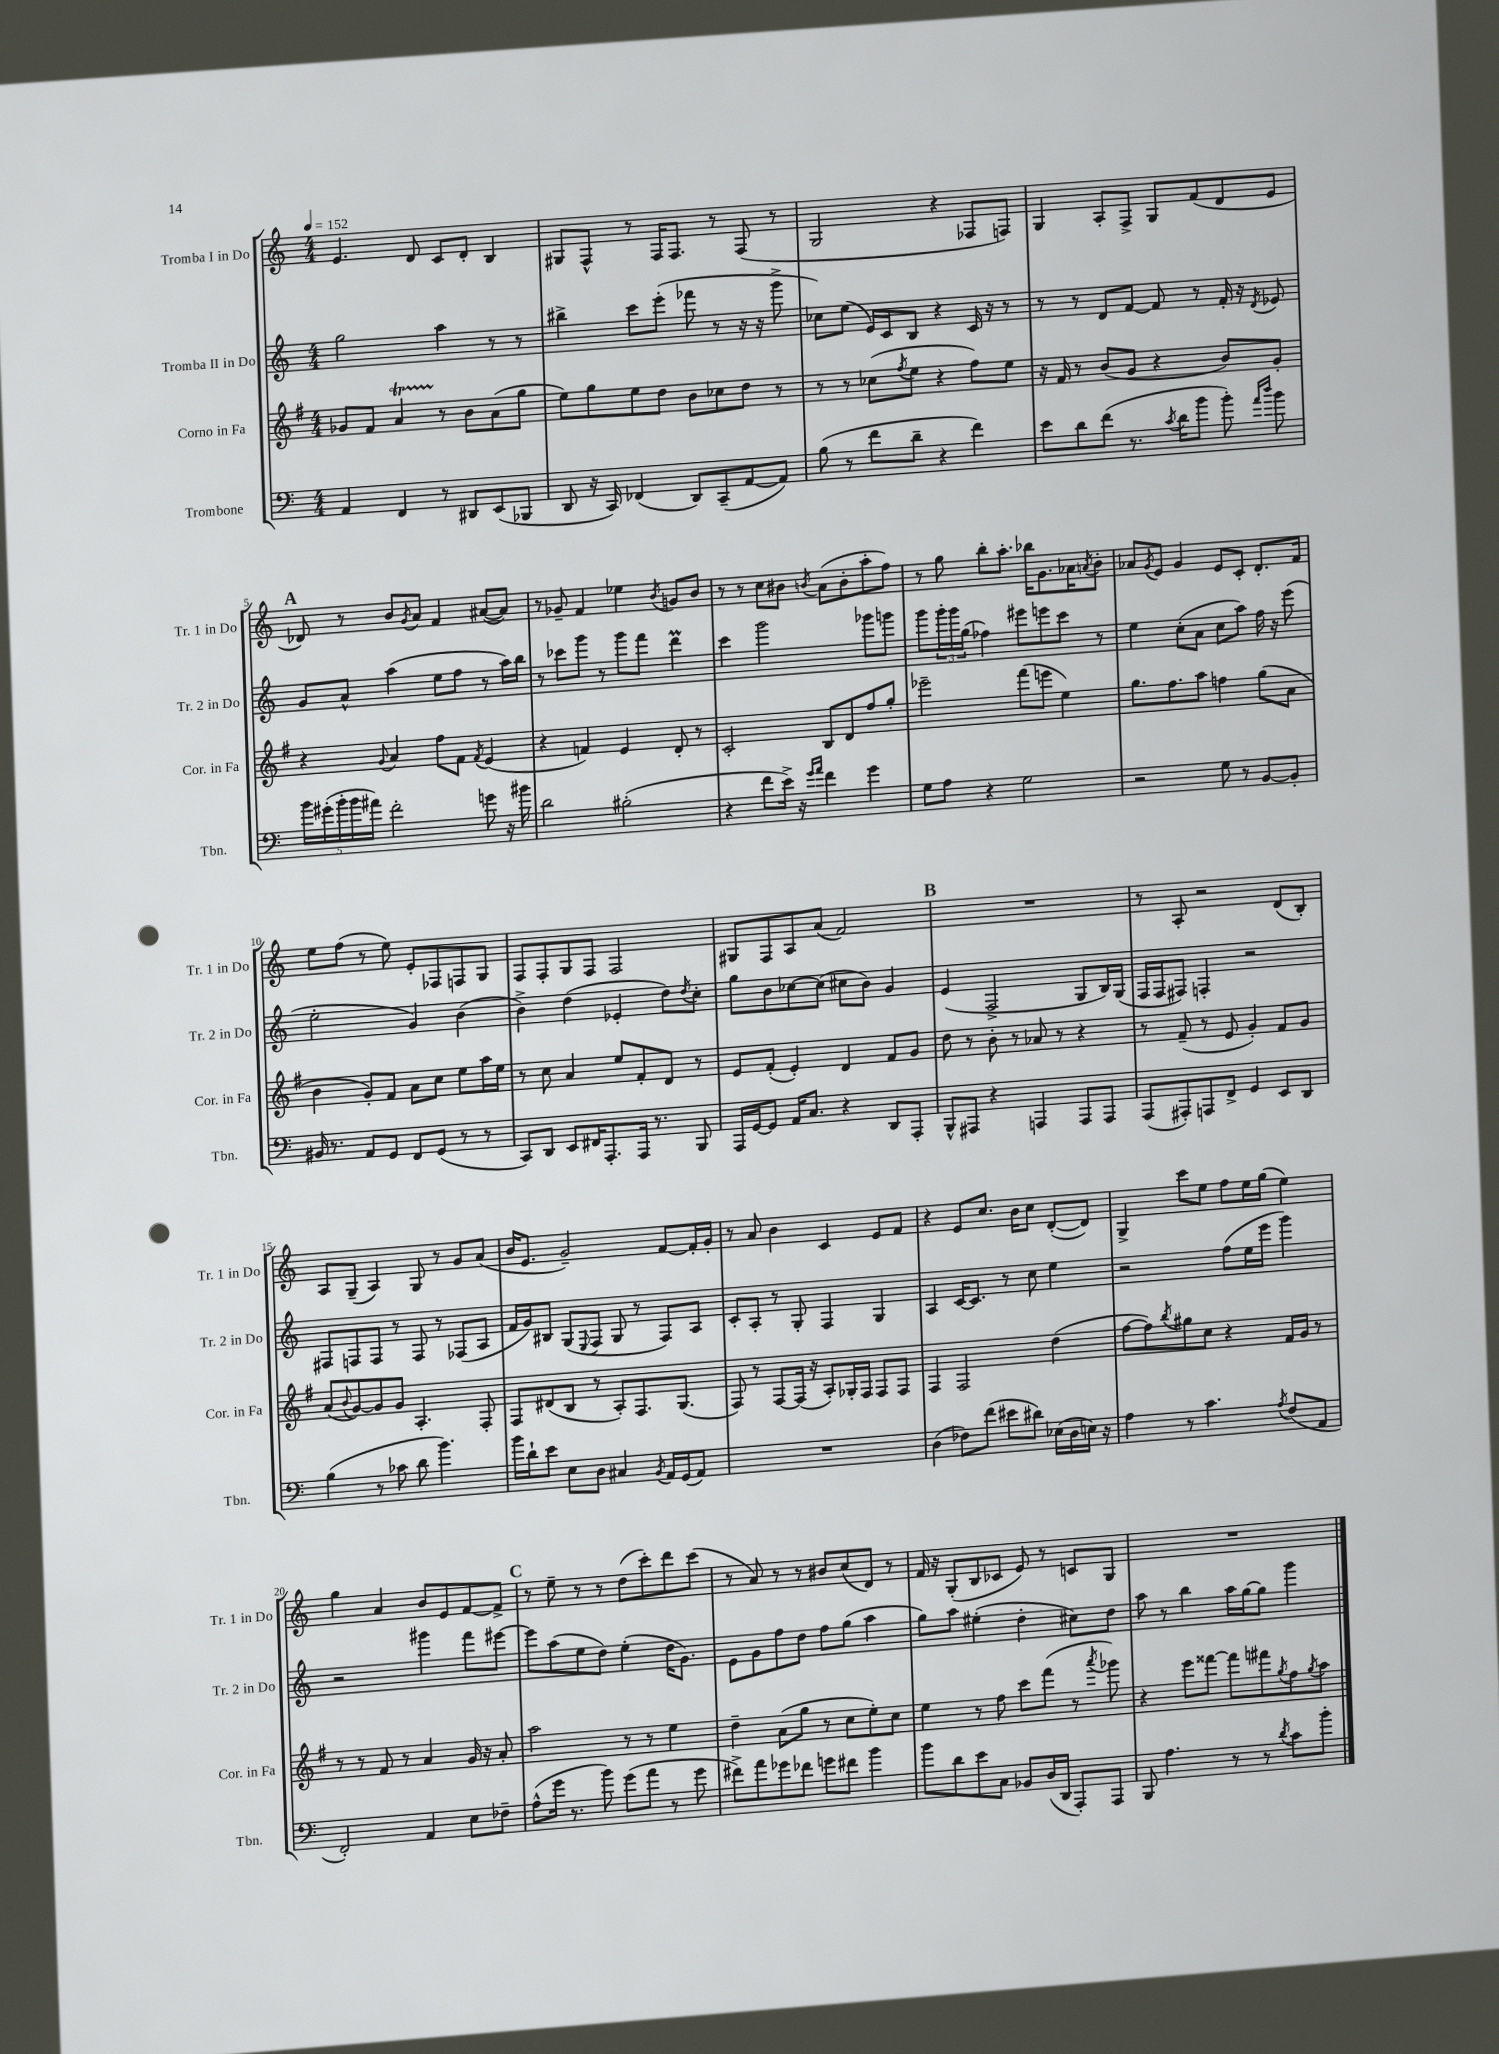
<<
\new StaffGroup <<
\new Staff = "s0" \with { instrumentName = "Tromba I in Do" shortInstrumentName = "Tr. 1 in Do" } {
    \clef treble \key c \major \numericTimeSignature \time 4/4 \tempo 4 = 152
    e'4. d'8 c'8 d'8-. b4 |
    gis8 f8-^ r8 f16 f8. r8 f8( r8 |
    g2 r4 fes8 f8) |
    g4 a8-. f8-> g8 f'8( d'8 e'8 |
    \mark \markup { \bold "A" } des'8) r8 b'8 \acciaccatura { g'8 } a'8 f'4 ais'8~( ais'8) |
    r8 ges'8-- f'4 ees''4 \acciaccatura { b'8 } g'8 b'8 |
    r8 r8 c''8 bis'8 \acciaccatura { b'8 } a'8( b'8-. a''8-. f''8) |
    r8 g''8 b''8-. a''8.-. bes''16 g'8. aes'16 \acciaccatura { a'8 } b'8-. |
    aes'8 \acciaccatura { g'8 } e'8 g'4 e'8 c'8-. d'8.-. f'16 |
    e''8 f''8( r8 e''8) e'8-. fes8 f8 g8 |
    f8 f8-. g8 f8 f2 |
    gis8 f8 a8 a'8( f'2) |
    \mark \markup { \bold "B" } R1 |
    r8 a8-. r2 d'8( b8-.) |
    a8 g8--( a4) g8 r8 g'8 a'8( |
    b'16 e'8. g'2--) f'8~ f'16-. g'16-. |
    r8 a'8 b'4 c'4 e'8 f'8 |
    r4 e'8 c''8. b'16 c''8 d'8~-.( d'8) |
    g4-> c'''8 e''8 f''8 e''16 g''16( e''4) |
    g''4 a'4 b'8 e'8 f'8~ f'8-> |
    \mark \markup { \bold "C" } r8 e''8-- r8 r8 d''8( c'''8-.) d'''8 c'''8( |
    r8 a'8) r8 r8 bis'8 c''8( d'8) r8 |
    f'16 r16 g8-.( b8 ces'8 e'8) r8 c'8 g8 |
    R1 \bar "|." |
}
\new Staff = "s1" \with { instrumentName = "Tromba II in Do" shortInstrumentName = "Tr. 2 in Do" } {
    \clef treble \key c \major \numericTimeSignature \time 4/4
    g''2 a''4 r8 r8 |
    bis''4-> c'''8 e'''8-.( fes'''8 r8 r16 r16 g'''8-> |
    ces''8) e''8( e'16) c'16 b8 r4 c'16 r16 r8 |
    r8 r8 d'8 f'8~ f'8 r8 f'16-. r16 \acciaccatura { d'8 } ees'8 |
    \mark \markup { \bold "A" } g'8 a'8-^ a''4( e''8 f''8 r8 a''16) b''16 |
    r8 ces'''8 g'''8 r8 g'''8 f'''8 d'''4\prall |
    c'''4 g'''2 ges'''8 g'''8 |
    g'''8 \tuplet 3/2 { g'''16-. g'''16 g''16( } fes''4) eis'''8 e'''8 c'''8 r8 |
    e''4 c''8-.( a'8 c''8 a''8) f''16 r16 e'''8( |
    e''2-. g'4) b'4( |
    b'4->) d''4( ees'4-. d''8) \acciaccatura { d''8 } c''8-. |
    g''8 b'8 ces''8~ ces''8( cis''8 b'8) g'4 |
    \mark \markup { \bold "B" } e'4( f2-> g8 b16) g16( |
    f16 f16 fis8) f4-. r2 |
    fis8 f8 f8 r8 f8 r8 fes8( a8 |
    f'16 g'16) bis8 g8( \appoggiatura { e8 } f8 g8 r8 f8) a8 |
    c'8-. a8-. r8 g8-. f4 g4 |
    a4 c'16~ c'8. r8 c''8 e''4 |
    r2 f''8( e''16 e'''16 g'''4) |
    r2 gis'''4 f'''8 eis'''8~ |
    \mark \markup { \bold "C" } eis'''8 a''8( e''8 d''8) e''4-.( d''16 g'8.) |
    e'8 g'8 f''8 d''8 f''8 g''8( a''4 |
    g''8) a''8 eis''4-.( d''4-. cis''8) d''8 |
    a''8 r8 b''4 a''16 g''16~ g''8 g'''4 \bar "|." |
}
\new Staff = "s2" \with { instrumentName = "Corno in Fa" shortInstrumentName = "Cor. in Fa" } {
    \clef treble \key g \major \numericTimeSignature \time 4/4
    ges'8 fis'8 a'4\startTrillSpan r8\stopTrillSpan b'8 a'8( g''8 |
    e''8) g''8 e''8 d''8 b'8 ces''8 d''8 r8 |
    r8 r8 ces''8( \acciaccatura { fis''8 } e''8 r4 fis''8) e''8 |
    r16 fis'16 r8 b'8( g'8 r4 b'8) g'8-. |
    \mark \markup { \bold "A" } r4 \appoggiatura { g'8 } a'4 fis''8 fis'8 \acciaccatura { fis'8 } e'4( |
    r4 f'4) e'4 d'8-. r8 |
    c'2-. b8 d'8 fis''8 g''8-. |
    ees'''2-- fis'''8( e'''8 e''4) |
    g''8. fis''8. a''8 f''4 g''8( a'8 |
    b'4 g'8-.) fis'8 a'8 c''8 e''8 a''16 e''16 |
    r8 c''8 a'4 e''8 fis'8-. d'8 r8 |
    e'8 fis'8-.( e'4-.) d'4 fis'8 g'8 |
    \mark \markup { \bold "B" } d''8 r8 b'8-. r8 aes'8 r8 r4 |
    r8 fis'8--( r8 e'8 g'4-.) fis'8 g'8 |
    a'8( \appoggiatura { b'8 } g'8~) g'8 g'8 a4.-. fis8-. |
    fis8 dis'8( b8 r8 a8-.) fis8. g8.( |
    fis8) r8 fis8~ fis16( r16 a8-.) ges16-. fis16 fis8 fis8 |
    fis4 fis2 d''4( |
    fis''8~ fis''8) \acciaccatura { b''8 } gis''8 c''8 r4 fis'16 g'16 r8 |
    r8 r8 fis'8 r8 a'4 g'16 r16 a'8-. |
    \mark \markup { \bold "C" } a''2 r8 r8 e''4 |
    d''4-- a'8( g''8 r8 c''8 e''8-.) c''8 |
    e''4 r8 fis''8 c'''8 fis'''8( r8 \acciaccatura { a'''8 } ges'''8) |
    r4 e'''8 fisis'''8~ fisis'''8 fis'''8 \acciaccatura { g''8 } fis''8 \acciaccatura { g''8 } a''8 \bar "|." |
}
\new Staff = "s3" \with { instrumentName = "Trombone" shortInstrumentName = "Tbn." } {
    \clef bass \key c \major \numericTimeSignature \time 4/4
    a,4 f,4 r8 dis,8 e,8( bes,,8 |
    d,8 r16 c,16) fes,4( d,8) c,8--( a,8~ a,8) |
    b8( r8 f'8 d'8-- r4 f'4) |
    e'8 d'8 f'8( r8. \acciaccatura { c'8 } d'16 b'8 b'8-.) \grace { a'16 d''16 } b'8 |
    \mark \markup { \bold "A" } \tuplet 5/4 { b'16 gis'16-.( b'16-. b'16 ais'16) } f'2-. g'8 r16 bis'16 |
    d'2 bis2-.( |
    r4 f'8 e'16->) r16 \grace { g'16 a'16 } f'4 g'4 |
    g8 a8 r4 g2 |
    r2 g8 r8 b,8~ b,8-. |
    bis,16 r8. a,8 g,8 f,8 g,8( r8 r8 |
    c,8) d,8 e,8 fis,16 a,,8.-. a,,16 r8. b,,8 |
    a,,16 g,16~ g,8 a,16 c8. r4 d,8 a,,8-. |
    \mark \markup { \bold "B" } b,,8-^ ais,,8 r4 a,,4 a,,8 a,,8 |
    a,,8( ais,,8-.) a,,8 f,8-> g,4 e,8 d,8 |
    b4( r8 ces'8 d'8 b'4.) |
    b'16 d'16-! e'8 e8 d8 cis4 \acciaccatura { b,8 } a,16 g,16( a,8) |
    R1 |
    d4( fes8) f'8( eis'8 dis'8) ees16( d16 e16) r16 |
    a4 r8 c'4. \acciaccatura { a8 } f8( a,8 |
    f,2-.) a,4 e8 fes8-- |
    \mark \markup { \bold "C" } a8-^( g'16 r8. b'8) g'8( a'8 r8 g'8 |
    fis'8->) a'8 ges'8 fes'8 g'8 fis'8 b'4 |
    b'8 d'8 e'8 c8 bes,8 d16( d,16 a,,8-.) a,,8 |
    b,,8 a4. r8 r8 \acciaccatura { d'8 } c'8 b'8-. \bar "|." |
}
>>
>>
